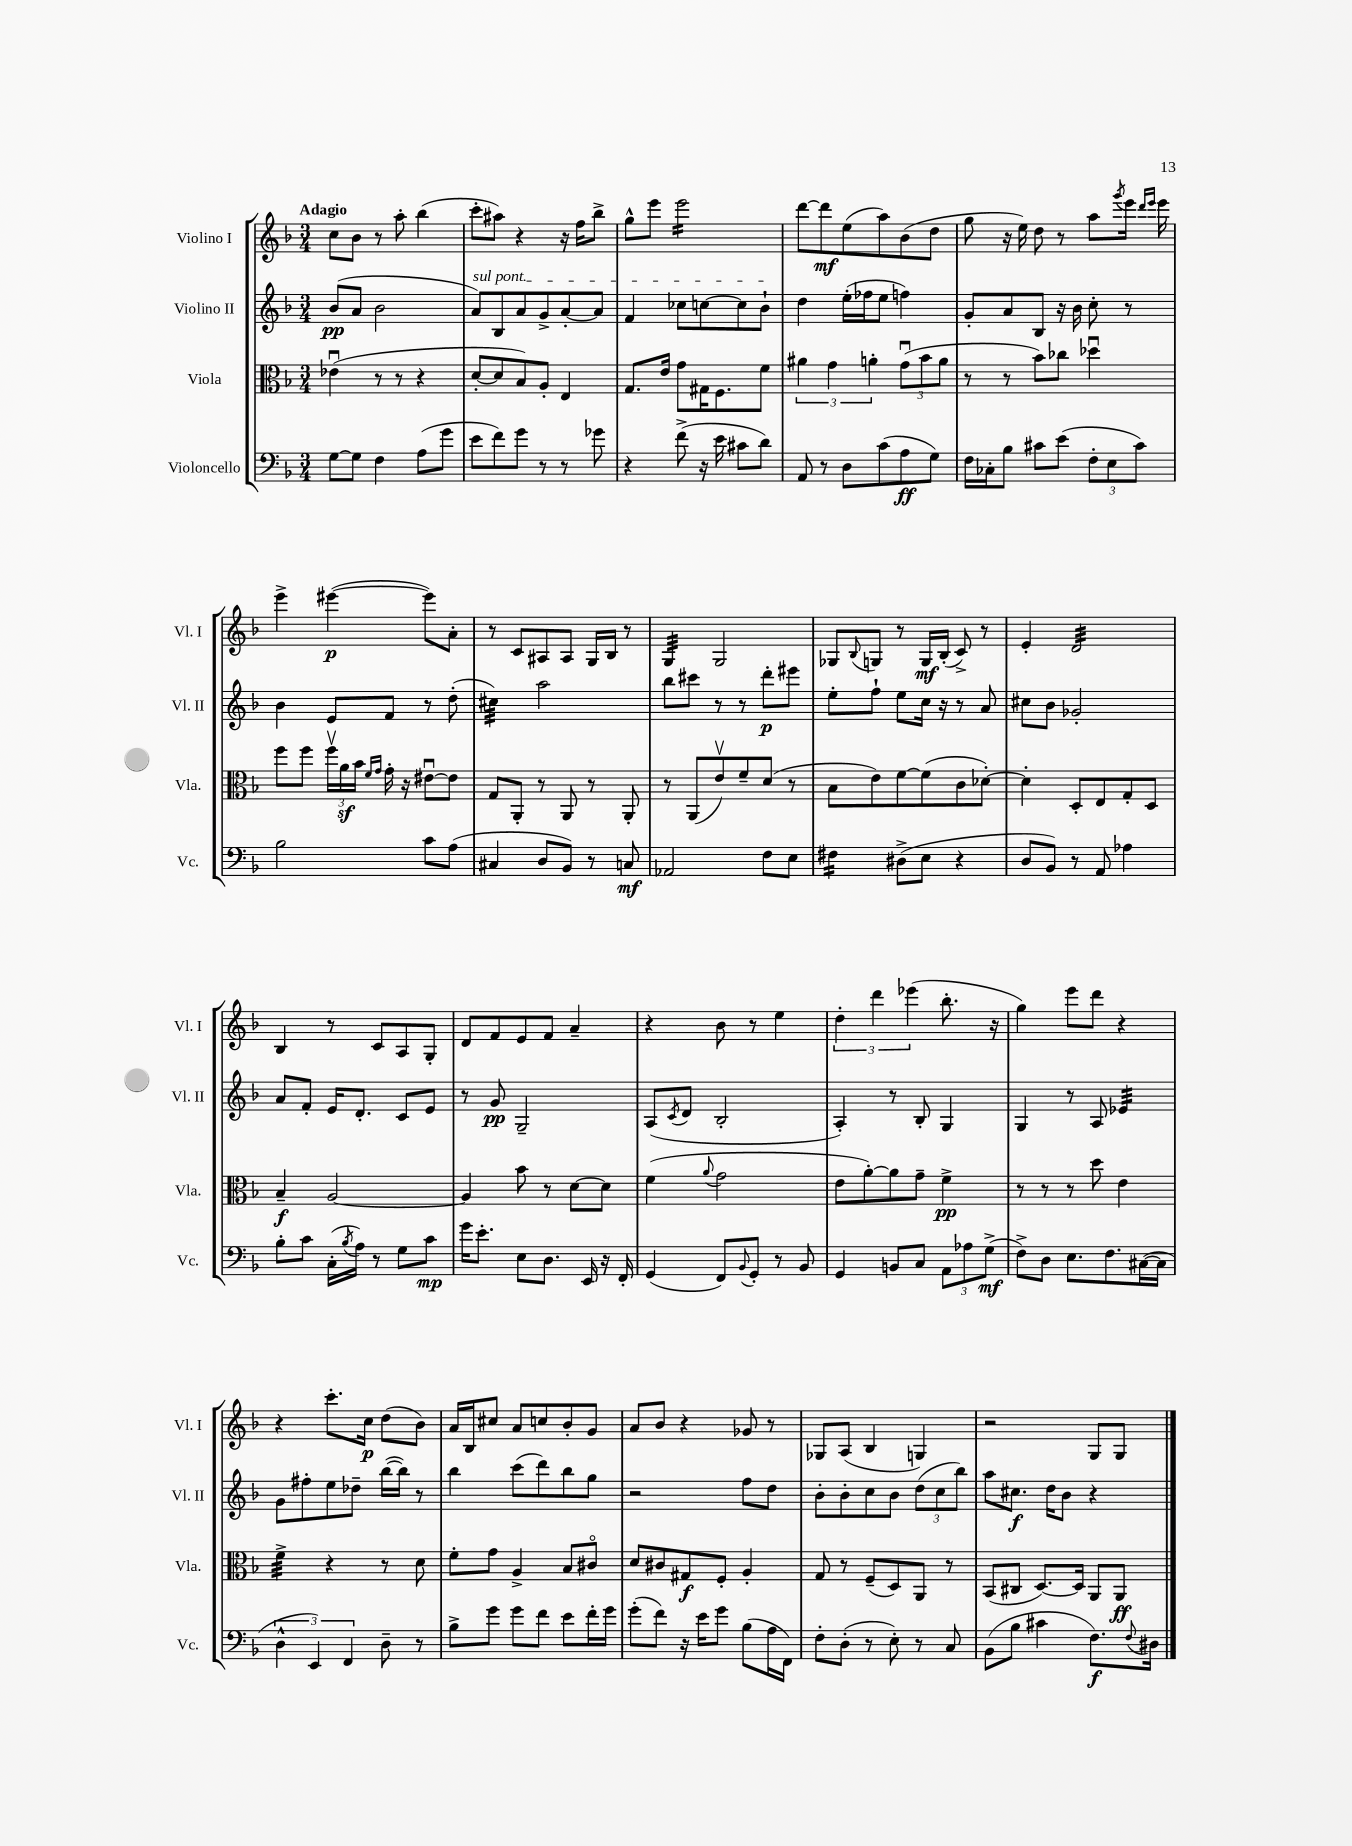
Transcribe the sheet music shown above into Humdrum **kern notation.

**kern	**kern	**kern	**kern
*staff4	*staff3	*staff2	*staff1
*clefF4	*clefC3	*clefG2	*clefG2
*k[b-]	*k[b-]	*k[b-]	*k[b-]
*M3/4	*M3/4	*M3/4	*M3/4
[8G	(4e-u	(8b-	8cc
8G]	.	8a	8b-
4F	8r	2b-	8r
.	8r	.	8aa'
(8A	4r	.	(4bb-
8g	.	.	.
=	=	=	=
8e	[8d'	8a)	8ccc'
8f)	8d]	8B-	8aa#)
8g	8B-)	8a	4r
8r	8A'	8g^	.
8r	4E	[8a'	16r
.	.	.	16ff
8g-	.	8a]	8bb-^
=	=	=	=
4r	8.G	4f	8gg^^
.	.	.	8eee
.	16e	.	.
(8f^	8g	8cc-	2eee
16r	16G#	[8cc	.
16e	8.F	.	.
8c#	.	8cc]	.
8d)	8f	8b-`	.
=	=	=	=
8AA	6a#	4dd	[8ddd
8r	.	.	8ddd]
.	6g	.	.
8D	.	(16ee'	(8ee
.	.	16ff-	.
.	6a'	.	.
(8c	.	8ee	8aa)
8A	(12gu	4ff)	(8b-
.	12b-	.	.
8G)	.	.	8dd
.	12a	.	.
=	=	=	=
16F	8r	8g'	8gg
16C-'	.	.	.
8B-	8r	8a	16r
.	.	.	16ee)
8c#	8b-)	8B-	8dd
(8e	8cc-	16r	8r
.	.	16b-	.
12F'	4dd-u	8cc'	8aa
12E	.	.	.
.	.	.	8qggg
.	.	8r	16eee
12c#)	.	.	.
.	.	.	16qqddd
.	.	.	16qqeee
.	.	.	16eee
=	=	=	=
2B-	8ff	4b-	4eee^
.	8ff	.	.
.	24ffv	8e	([4eee#
.	24a	.	.
.	24b-	.	.
.	16qqf	.	.
.	16qqg	.	.
.	16g'	8f	.
.	16r	.	.
8c	[8e#u	8r	8eee#])
(8A	8e#]	(8dd'	8a'
=	=	=	=
4C#	8G	4cc#)	8r
.	8AA'	.	8c
8D	8r	2aa	8A#
8BB-)	8AA	.	8A#
8r	8r	.	16G
.	.	.	16B-
8C	8AA'	.	8r
=	=	=	=
2AA-	8r	8bb-	4G
.	(8AA	8ccc#	.
.	8ev)	8r	2G
.	8f~	8r	.
8F	(8d	8ddd'	.
8E	8r	8eee#	.
=	=	=	=
4F#	8B-	8ee'	8G-
.	.	.	8qqB-
.	8e)	8ff`	8G
(8D#^	[8f	8ee	8r
8E	(8f]	16cc	16G
.	.	16r	(16B-'
4r	8c	8r	8c^)
.	[8d-')	8a	8r
=	=	=	=
8D	4d-']	8cc#	4e'
8BB-)	.	8b-	.
8r	8D'	2g-'	2d
8AA	8E	.	.
4A-	8G'	.	.
.	8D	.	.
=	=	=	=
8B-'	4B-~	8a	4B-
8c	.	8f'	.
(16C'	[2A	16e	8r
8qB-	.	.	.
16A)	.	8.d'	.
8r	.	.	8c
8G	.	8c	8A
8c	.	8e	8G'
=	=	=	=
16g	4A]	8r	8d
8.e'	.	.	.
.	.	8g	8f
8E	8b-	2G~	8e
8.D	8r	.	8f
.	[8d	.	4a~
16EE	.	.	.
16r	8d]	.	.
16FF'	.	.	.
=	=	=	=
(4GG	(4f	(8A	4r
.	.	8qc	.
.	.	8d	.
.	8qqa	.	.
8FF)	2g	2B-'	8b-
8qqBB-	.	.	.
8GG'	.	.	8r
8r	.	.	4ee
8BB-	.	.	.
=	=	=	=
4GG	8e	4A')	6dd'
.	[8a')	.	.
.	.	.	6ddd
8BB	8a]	8r	.
.	.	.	(6eee-
8C	8g~	8B-'	.
12AA	4f^	4G	8.bb-'
12A-	.	.	.
(12G^	.	.	.
.	.	.	16r
=	=	=	=
8F^)	8r	4G	4gg)
8D	8r	.	.
8.E	8r	8r	8eee
.	8dd	8A	8ddd
8.F	.	.	.
.	4e	4e-	4r
([16C#	.	.	.
16C#]	.	.	.
=	=	=	=
6D^^	4f^	8g	4r
.	.	8ff#'	.
6EE)	.	.	.
.	4r	8ee	8.ccc'
6FF	.	.	.
.	.	8dd-~	.
.	.	.	16cc
8D~	8r	([16bb-	(8dd
.	.	16bb-])	.
8r	8d	8r	8b-)
=	=	=	=
8B-^	8f'	4bb-	16a
.	.	.	16B-
8g	8g	.	8cc#
8g	4A^	(8ccc	8a
8f	.	8ddd)	8cc
8e	8B-	8bb-	8b-'
16f'	8c#o	8gg	8g
16g	.	.	.
=	=	=	=
(8g'	8d	2r	8a
8f)	8c#	.	8b-
16r	8G#	.	4r
16e	.	.	.
8g	8F'	.	.
(8B-	4A'	8ff	8g-
16A	.	8dd	8r
16FF)	.	.	.
=	=	=	=
8F'	8G	8b-'	8G-
(8D'	8r	8b-'	(8A
8r	(8F~	8cc	4B-
8E')	8D)	8b-	.
8r	8AA	(12dd	4G)
.	.	12cc	.
8C	8r	.	.
.	.	12bb-)	.
=	=	=	=
(8BB-	(8BB-	8aa	2r
8B-	8C#	8.cc#	.
4c#	[8.D)	.	.
.	.	16dd	.
.	.	8b-	.
.	16D]	.	.
8.F)	8AA	4r	8G
.	8AA	.	8G
8qqF	.	.	.
16D#	.	.	.
==	==	==	==
*-	*-	*-	*-
